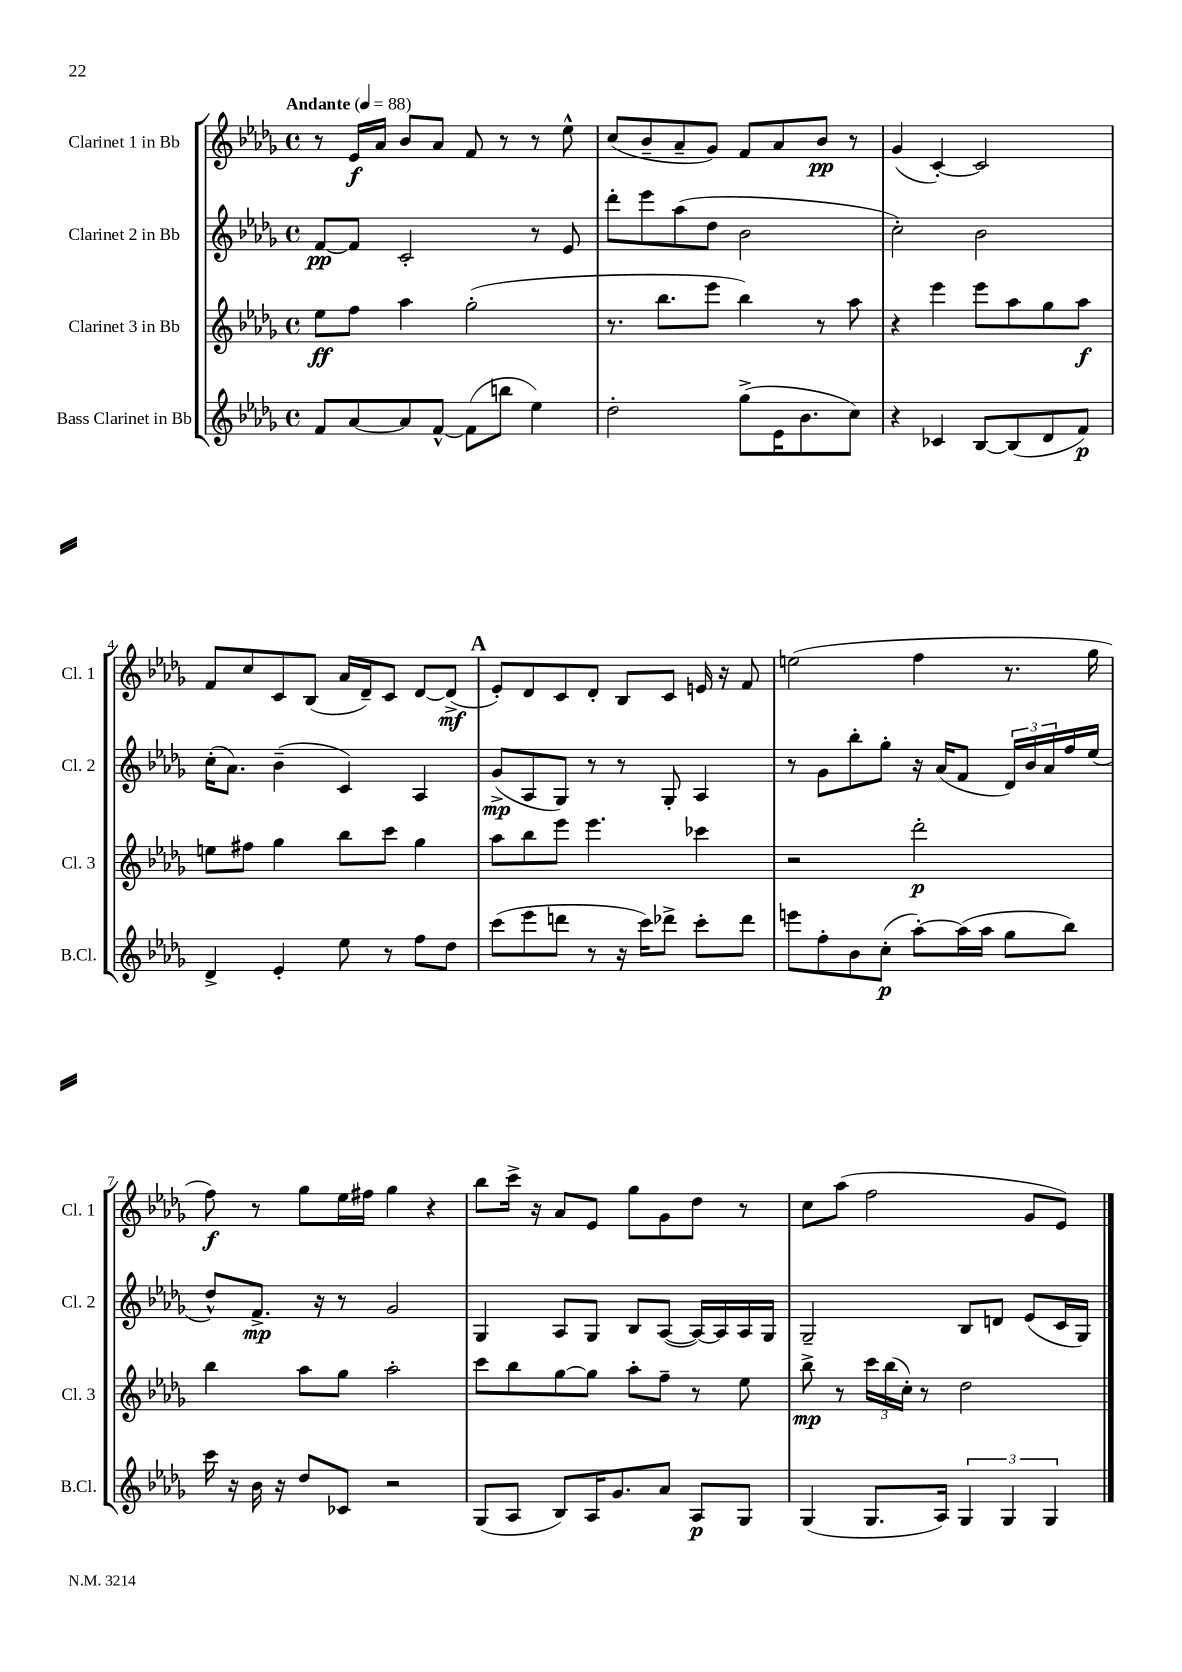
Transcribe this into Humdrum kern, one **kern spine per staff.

**kern	**kern	**kern	**kern
*staff4	*staff3	*staff2	*staff1
*clefG2	*clefG2	*clefG2	*clefG2
*k[b-e-a-d-g-]	*k[b-e-a-d-g-]	*k[b-e-a-d-g-]	*k[b-e-a-d-g-]
*M4/4	*M4/4	*M4/4	*M4/4
*met(c)	*met(c)	*met(c)	*met(c)
*MM88	*MM88	*MM88	*MM88
8f/L	8ee-\L	[8f/L	8r
[8a-/	8ff\J	8f/]J	16e-/LL
.	.	.	16a-/JJ
8a-/]	4aa-\	2c'/	8b-/L
[8f^^/J	.	.	8a-/J
(8f\]L	(2gg-'\	.	8f/
8bb\J	.	.	8r
4ee-\)	.	8r	8r
.	.	8e-/	8ee-^^\
=	=	=	=
2dd-'\	8.r	8ddd-'\L	(8cc/L
.	.	8eee-\	8b-~/
.	8.bb-\L	.	.
.	.	(8aa-\	8a-~/
.	8eee-\J	8dd-\J	8g-/J)
(8gg-^\L	4bb-\)	2b-\	8f/L
16e-\K	.	.	8a-/
8.b-\	.	.	.
.	8r	.	8b-/J
8cc\J)	8aa-\	.	8r
=	=	=	=
4r	4r	2cc'\)	(4g-/
4c-/	4eee-\	.	[4c'/)
[8B-/L	8eee-\L	2b-\	2c/]
(8B-/]	8aa-\	.	.
8d-/	8gg-\	.	.
8f/J)	8aa-\J	.	.
=	=	=	=
4d-^/	8ee\L	(16cc'\LK	8f/L
.	.	8.a-\J)	.
.	8ff#\J	.	8cc/
4e-'/	4gg-\	(4b-~\	8c/
.	.	.	(8B-/J
8ee-\	8bb-\L	4c/)	16a-/LL
.	.	.	16d-~/J)
8r	8ccc\J	.	8c/J
8ff\L	4gg-\	4A-/	[8d-/L
8dd-\J	.	.	(8d-^/]J
=	=	=	=
(8ccc\L	8aa-\L	(8g-^/L	8e-'/L)
8eee-\	8bb-\	8A-/	8d-/
8ddd\J	8eee-\J	8G-/J)	8c/
8r	4.eee-\	8r	8d-'/J
16r	.	8r	8B-/L
16ccc\LK)	.	.	.
8ddd-^\J	.	8G-'/	8c/J
8ccc'\L	4ccc-\	4A-/	16e/
.	.	.	16r
8ddd-\J	.	.	8f/
=	=	=	=
8eee\L	2r	8r	(2ee\
8ff'\	.	8g-\L	.
8b-\	.	8bb-'\	.
(8cc'\J	.	8gg-'\J	.
[8aa-'\L)	2ddd-'\	16r	4ff\
.	.	(16a-/LK	.
(16aa-\]L	.	8f/J	.
16aa-\JJ	.	.	.
8gg-\L	.	24d-/LL)	8.r
.	.	24b-/	.
.	.	24a-/	.
8bb-\J)	.	16ff/	.
.	.	(16ee-/JJ	16gg-\
=	=	=	=
16ccc\	4bb-\	8dd-^^/L)	8ff\)
16r	.	.	.
16b-\	.	8.f^/J	8r
16r	.	.	.
8dd-/L	8aa-\L	.	8gg-\L
.	.	16r	.
8c-/J	8gg-\J	8r	16ee-\L
.	.	.	16ff#\JJ
2r	2aa-'\	2g-/	4gg-\
.	.	.	4r
=	=	=	=
(8G-/L	8ccc\L	4G-/	8bb-\L
8A-/J	8bb-\	.	16ccc^\Jk
.	.	.	16r
8B-/L)	[8gg-\	8A-/L	8a-/L
16A-/K	8gg-\]J	8G-/J	8e-/J
8.g-/	.	.	.
.	8aa-'\L	8B-/L	8gg-\L
8a-/J	8ff~\J	([8A-/J	8g-\
8A-/L	8r	16A-/_LL)	8dd-\J
.	.	16A-/]	.
8G-/J	8ee-\	16A-/	8r
.	.	16G-/JJ	.
=	=	=	=
(4G-/	8bb-^\	2G-~/	8cc\L
.	8r	.	(8aa-\J
8.G-/L	24ccc\LL	.	2ff\
.	(24bb-\	.	.
.	24cc'\JJ)	.	.
.	8r	.	.
16A-/Jk)	.	.	.
6G-/	2dd-\	8B-/L	.
.	.	8d/J	.
6G-/	.	.	.
.	.	(8e-/L	8g-/L
6G-/	.	.	.
.	.	16c/L	8e-/J)
.	.	16G-/JJ)	.
==	==	==	==
*-	*-	*-	*-
